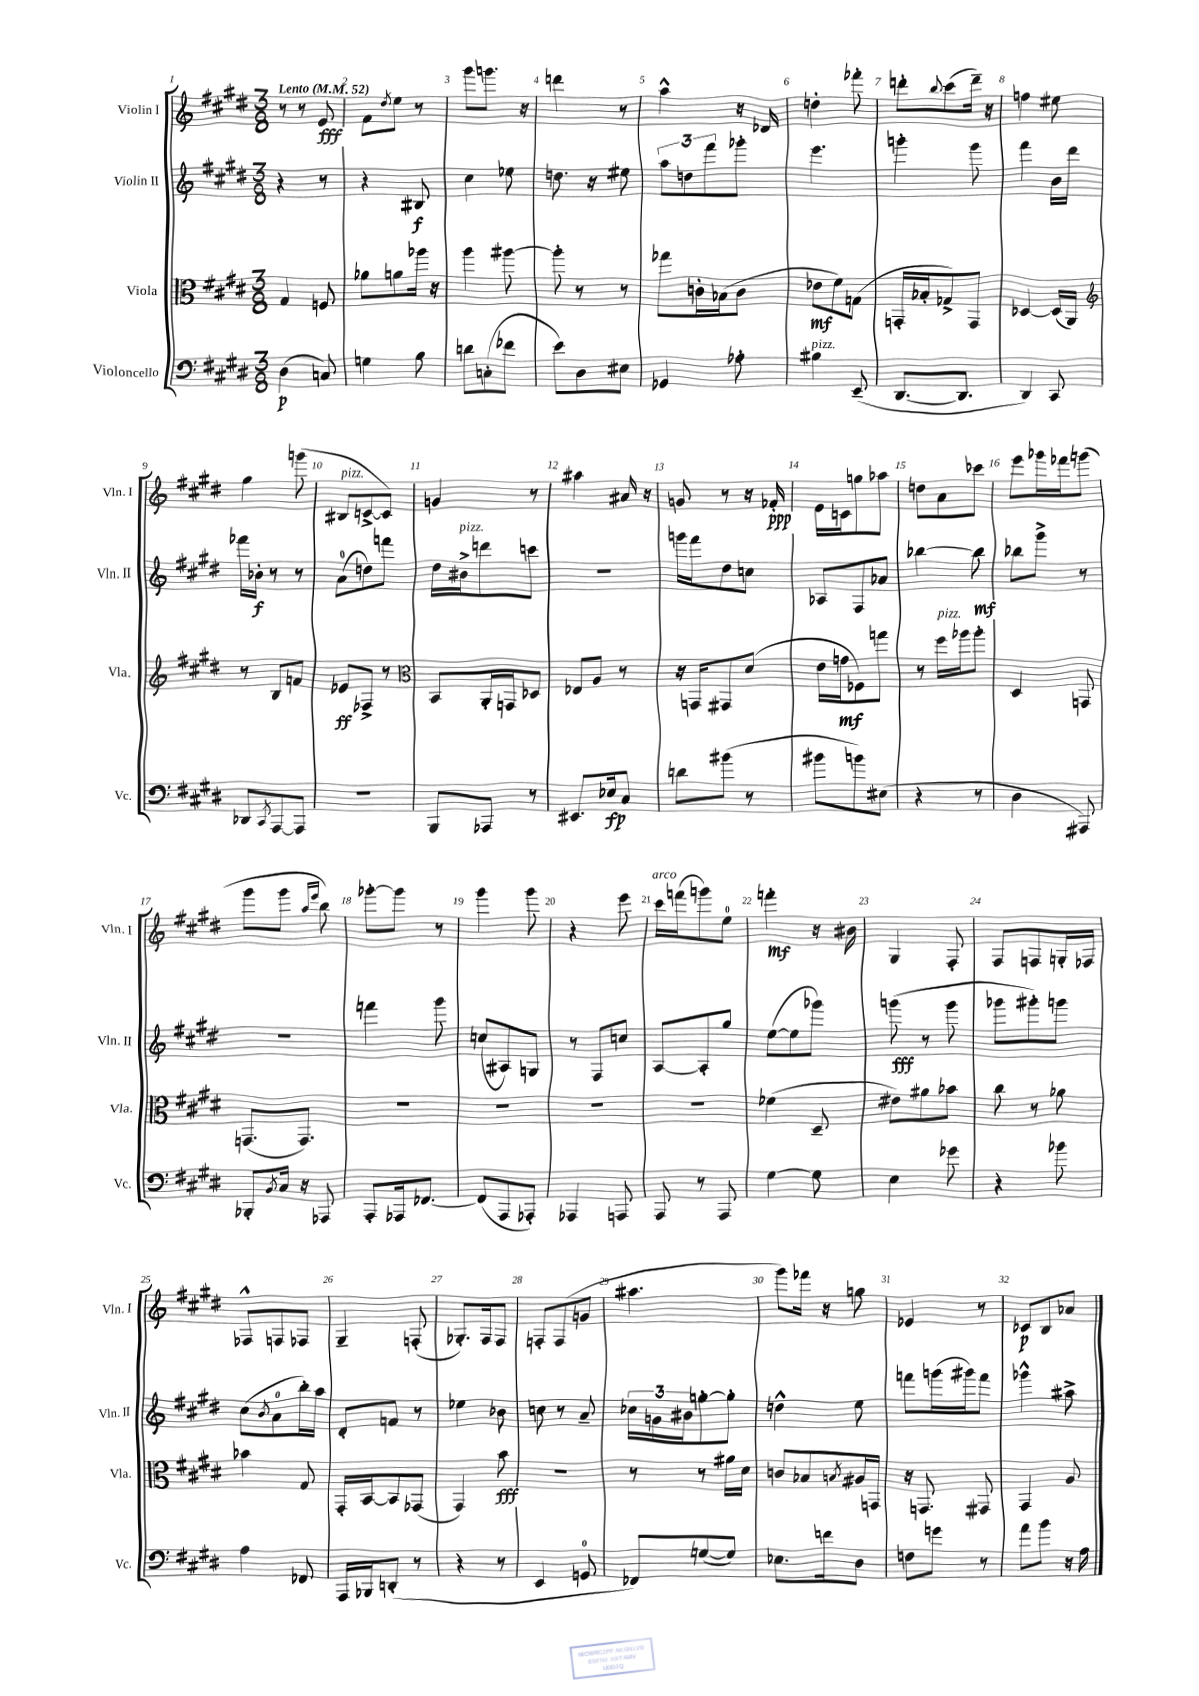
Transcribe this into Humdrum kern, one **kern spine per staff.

**kern	**dynam	**kern	**dynam	**kern	**dynam	**kern	**dynam
*part4	*part4	*part3	*part3	*part2	*part2	*part1	*part1
*staff4	*staff4	*staff3	*staff3	*staff2	*staff2	*staff1	*staff1
*I"Violoncello	*	*I"Viola	*	*I"Violin II	*	*I"Violin I	*
*I'Vc.	*	*I'Vla.	*	*I'Vln. II	*	*I'Vln. I	*
*clefF4	*	*clefC3	*	*clefG2	*	*clefG2	*
*k[f#c#g#d#]	*	*k[f#c#g#d#]	*	*k[f#c#g#d#]	*	*k[f#c#g#d#]	*
*M3/8	*	*M3/8	*	*M3/8	*	*M3/8	*
*MM52	*	*MM52	*	*MM52	*	*MM52	*
=1	=1	=1	=1	=1	=1	=1	=1
!	!	!	!	!	!	!LO:TX:a:B:t=Lento	!
(4D#\	p	4G#/	.	4r	.	8r	.
.	.	.	.	.	.	8r	.
8Cn/)	.	8Fn/	.	8r	.	8e/	fff
=2	=2	=2	=2	=2	=2	=2	=2
4Gn\	.	8a-X\L	.	4r	.	8f#\L	.
.	.	.	.	.	.	8qdd#/	.
.	.	8an\	.	.	.	8ee\J	.
8B\	.	16aa-X\Jk	.	8B#X/	f	8r	.
.	.	16r	.	.	.	.	.
=3	=3	=3	=3	=3	=3	=3	=3
8dn\L	.	4aa\	.	4cc#\	.	8ggg#\L	.
(8Cn'\	.	.	.	.	.	8.gggn\J	.
8f-X\J	.	[8aa#X\	.	8ee-X\	.	.	.
.	.	.	.	.	.	16r	.
=4	=4	=4	=4	=4	=4	=4	=4
8e\L)	.	8aa#'\]	.	8.ddn\	.	4dddn\	.
8D#\	.	8r	.	.	.	.	.
.	.	.	.	16r	.	.	.
8E#X\J	.	8r	.	8ee#X\	.	8r	.
=5	=5	=5	=5	=5	=5	=5	=5
4GG-X/	.	8gg-X\L	.	12aa\L	.	4aa^^\	.
.	.	.	.	12ddn\	.	.	.
.	.	16cn'\L	.	.	.	.	.
.	.	.	.	12fff#\	.	.	.
.	.	(16B-X\J	.	.	.	.	.
8A-X'\	.	8c\J	.	8ggg-X'\J	.	16r	.
.	.	.	.	.	.	16d-X/	.
=6	=6	=6	=6	=6	=6	=6	=6
!LO:TX:a:i:t=pizz.	!	!	!	!	!	!	!
4B#X\	.	8e-X\L	mf	4.eee\	.	4ddn'\	.
.	.	8f#\)	.	.	.	.	.
(8EE~/	.	(8Gn\J	.	.	.	8fff-X'\	.
=7	=7	=7	=7	=7	=7	=7	=7
[8.DD#/L	.	16GGn'/LL	.	4gggn'\	.	8dddn'\L	.
.	.	16B-X'/J	.	.	.	.	.
.	.	.	.	.	.	8qqbb/	.
.	.	8G-X^/)	.	.	.	(8ccc#\	.
8.DD#/J]	.	.	.	.	.	.	.
.	.	8GG/J	.	8ggg\	.	16ddd~\Jk)	.
.	.	.	.	.	.	16r	.
=8	=8	=8	=8	=8	=8	=8	=8
4DD#/)	.	[4D-X/	.	4fff#\	.	4ffn\	.
8CC#/	.	(16D-/LL]	.	16b\LL	.	8ee#X\	.
.	.	16AA/JJ)	.	16ddd#\JJ	.	.	.
!!LO:LB:g=z
=9	=9	=9	=9	=9	=9	=9	=9
*	*	*clefG2	*	*	*	*	*
8DD-X/L	.	8r	.	16fff-X\LL	.	4gg#\	.
.	.	.	.	16b-X'\JJ	f	.	.
8qCC#/	.	.	.	.	.	.	.
[8AAA/	.	8B/L	.	8r	.	.	.
8AAA/J]	.	8fn/J	.	8r	.	(8gggn\	.
=10	=10	=10	=10	=10	=10	=10	=10
!	!	!	!	!	!	!LO:TX:a:i:t=pizz.	!
4.r	.	8e-X/L	ff	(8a\L	.	8B#X/L	.
.	.	8F-X^/J	.	8ddn\)	.	[8cn^/	.
.	.	8r	.	8fffn\J	.	8c/J])	.
=11	=11	=11	=11	=11	=11	=11	=11
*	*	*clefC3	*	*	*	*	*
8BBB/L	.	8BB/L	.	16dd#\LL	.	4gn/	.
!	!	!	!	!LO:TX:a:i:t=pizz.	!	!	!
.	.	.	.	16b#X^\J	.	.	.
8AAA-X/J	.	16AA'/L	.	8dddn\	.	.	.
.	.	16GGn/J	.	.	.	.	.
8r	.	8D-X/J	.	8cccn\J	.	8r	.
=12	=12	=12	=12	=12	=12	=12	=12
8.EE#X/L	.	8E-X/L	.	4.r	.	4aa#X\	.
.	.	8A/J	.	.	.	.	.
16E-X/k	fp	.	.	.	.	.	.
8C#/J	.	8r	.	.	.	16a#X/	.
.	.	.	.	.	.	16r	.
=13	=13	=13	=13	=13	=13	=13	=13
8dn\L	.	16r	.	16gggn\LL	.	8gn/	.
.	.	16GGn/KL	.	16fff#\J	.	.	.
(8b#X\J	.	8GG#X/	.	8dd#\	.	8r	.
8r	.	(8d#/J	.	8ccn\J	.	16r	.
.	.	.	.	.	.	16f-X'/	ppp
=14	=14	=14	=14	=14	=14	=14	=14
8b#X\L	.	16e\LL	.	8A-X/L	.	16e\LL	.
.	.	16gn\J	mf	.	.	16cn\J	.
8bn\)	.	8F-X\)	.	8F#/	.	8ggn\	.
(8E#X\J	.	8ggn\J	.	8a-X/J	.	8aa-X\J	.
=15	=15	=15	=15	=15	=15	=15	=15
4r	.	8r	.	[4bb-X\	.	8ddn\L	.
!	!	!LO:TX:a:i:t=pizz.	!	!	!	!	!
.	.	16ff#\LL	.	.	.	8a\	.
.	.	16aa-X\J	.	.	.	.	.
8r	.	8aa-'\J	.	8bb-\]	mf	8ccc-X\J	.
=16	=16	=16	=16	=16	=16	=16	=16
4D#\	.	4D#/	.	8bb-X\L	.	8eee\L	.
.	.	.	.	8ggg#^\J	.	16ggg-X\L	.
.	.	.	.	.	.	16fff-X\J	.
8AAA#X/)	.	8GGn/	.	8r	.	(8gggn\J	.
!!LO:LB:g=z
=17	=17	=17	=17	=17	=17	=17	=17
8BBB-X'/L	.	(8.GGn/L	.	4.r	.	8ggg#\L	.
8qBB/	.	.	.	.	.	.	.
16C#/Jk	.	.	.	.	.	8ggg#\J	.
16r	.	8.GG/J)	.	.	.	.	.
.	.	.	.	.	.	16qqaa/LL	.
.	.	.	.	.	.	16qqeee/JJ	.
8AAA-X/	.	.	.	.	.	8bb\)	.
=18	=18	=18	=18	=18	=18	=18	=18
8AAA'/L	.	4.r	.	4fffn\	.	[8ggg-X'\L	.
16AAA-X/k	.	.	.	.	.	8ggg-\J]	.
[8.FF-X/J	.	.	.	.	.	.	.
.	.	.	.	8ggg#\	.	8r	.
=19	=19	=19	=19	=19	=19	=19	=19
(8FF-/L]	.	4.r	.	(8ccn/L	.	4ggg#\	.
8AAA/	.	.	.	8A#X/)	.	.	.
8AAA-X'/J)	.	.	.	8Gn/J	.	8ggg#\	.
=20	=20	=20	=20	=20	=20	=20	=20
4AAA-X/	.	4.r	.	8r	.	4r	.
.	.	.	.	8F#/L	.	.	.
8AAAn/	.	.	.	8ccn/J	.	8eee\	.
=21	=21	=21	=21	=21	=21	=21	=21
!	!	!	!	!	!	!LO:TX:a:i:t=arco	!
8AAA/	.	4.r	.	[8A/L	.	16ccc#\LL	.
.	.	.	.	.	.	(16fffn\J	.
8r	.	.	.	8A'/]	.	8gggn\)	.
8AAA/	.	.	.	8gg#/J	.	8ee\J	.
=22	=22	=22	=22	=22	=22	=22	=22
[4G#\	.	(4f-X\	.	([8ee\L	.	4fffn'\	mf
.	.	.	.	8ee\]	.	.	.
8G#\]	.	8D#~/	.	8ggg-X\J)	.	16r	.
.	.	.	.	.	.	16b#X\	.
=23	=23	=23	=23	=23	=23	=23	=23
4E\	.	8e#X\L)	.	(8gggn\	fff	4G#/	.
.	.	8a#X\	.	8r	.	.	.
8g-X\	.	8b-X\J	.	8ggg\	.	8F#'/	.
=24	=24	=24	=24	=24	=24	=24	=24
4r	.	8cc#\	.	8ggg-X\L	.	8F#/L	.
.	.	8r	.	8ggg#X'\)	.	8Fn/	.
8b-X\	.	8a-X\	.	8gggn\J	.	16Gn'/L	.
.	.	.	.	.	.	16F-X/JJ	.
!!LO:LB:g=z
=25	=25	=25	=25	=25	=25	=25	=25
4A\	.	4b-X\	.	(8cc#\L	.	8F-X^^/L	.
.	.	.	.	8qb/	.	.	.
.	.	.	.	8a\	.	8Fn/	.
8FF-X/	.	8G#/	.	16bb'\L)	.	8F-X/J	.
.	.	.	.	16aa\JJ	.	.	.
=26	=26	=26	=26	=26	=26	=26	=26
16AAA/LL	.	16GG#'/LL	.	8d#'/L	.	4G#~/	.
16BBB-X/J	.	[16BB/J	.	.	.	.	.
(8DDn'/J	.	8BB/]	.	8fn/J	.	.	.
8r	.	(8GG-X/J	.	8r	.	(8Fn'/	.
=27	=27	=27	=27	=27	=27	=27	=27
4r	.	4GG#/)	.	4ee-X\	.	8.G-X'/L)	.
.	.	.	.	.	.	16F#/k	.
8r	.	8b\	fff	8b-X\	.	8F#/J	.
=28	=28	=28	=28	=28	=28	=28	=28
4EE/	.	4.r	.	8ccn\	.	8Fn'/L	.
.	.	.	.	8r	.	(8F/	.
8GGn/	.	.	.	8a~/	.	8gn/J	.
=29	=29	=29	=29	=29	=29	=29	=29
8FF-X/L)	.	8r	.	24cc-X\LL	.	4.aa#X\	.
.	.	.	.	24gn\	.	.	.
.	.	.	.	24b#X\J	.	.	.
([8Gn/	.	8r	.	[8ggn'\	.	.	.
8G/J])	.	16a#X\LL	.	8gg'\J]	.	.	.
.	.	16d#\JJ	.	.	.	.	.
=30	=30	=30	=30	=30	=30	=30	=30
8.E-X\L	.	8cn/L	.	4ddn^^\	.	8ggg#\L)	.
.	.	8B-X/	.	.	.	16fff-X\Jk	.
16fn\k	.	.	.	.	.	16r	.
.	.	8qBn/	.	.	.	.	.
8D#\J	.	16A#X/L	.	8ee\	.	8ggn\	.
.	.	16GGn/JJ	.	.	.	.	.
=31	=31	=31	=31	=31	=31	=31	=31
8Fn\L	.	16r	.	8fffn\L	.	4e-X/	.
.	.	8.GGn/	.	.	.	.	.
8gn\J	.	.	.	(16gggn\L	.	.	.
.	.	.	.	16ggg#X\J)	.	.	.
8r	.	8GG#X/	.	8fff\J	.	8r	.
=32	=32	=32	=32	=32	=32	=32	=32
8a\L	.	4GG#/	.	4ggg-X^^\	.	8c-X/L	p
8b\J	.	.	.	.	.	8B/	.
16r	.	8A/	.	8aa#X^\	.	8a-X/J	.
16A\	.	.	.	.	.	.	.
==	==	==	==	==	==	==	==
*-	*-	*-	*-	*-	*-	*-	*-
